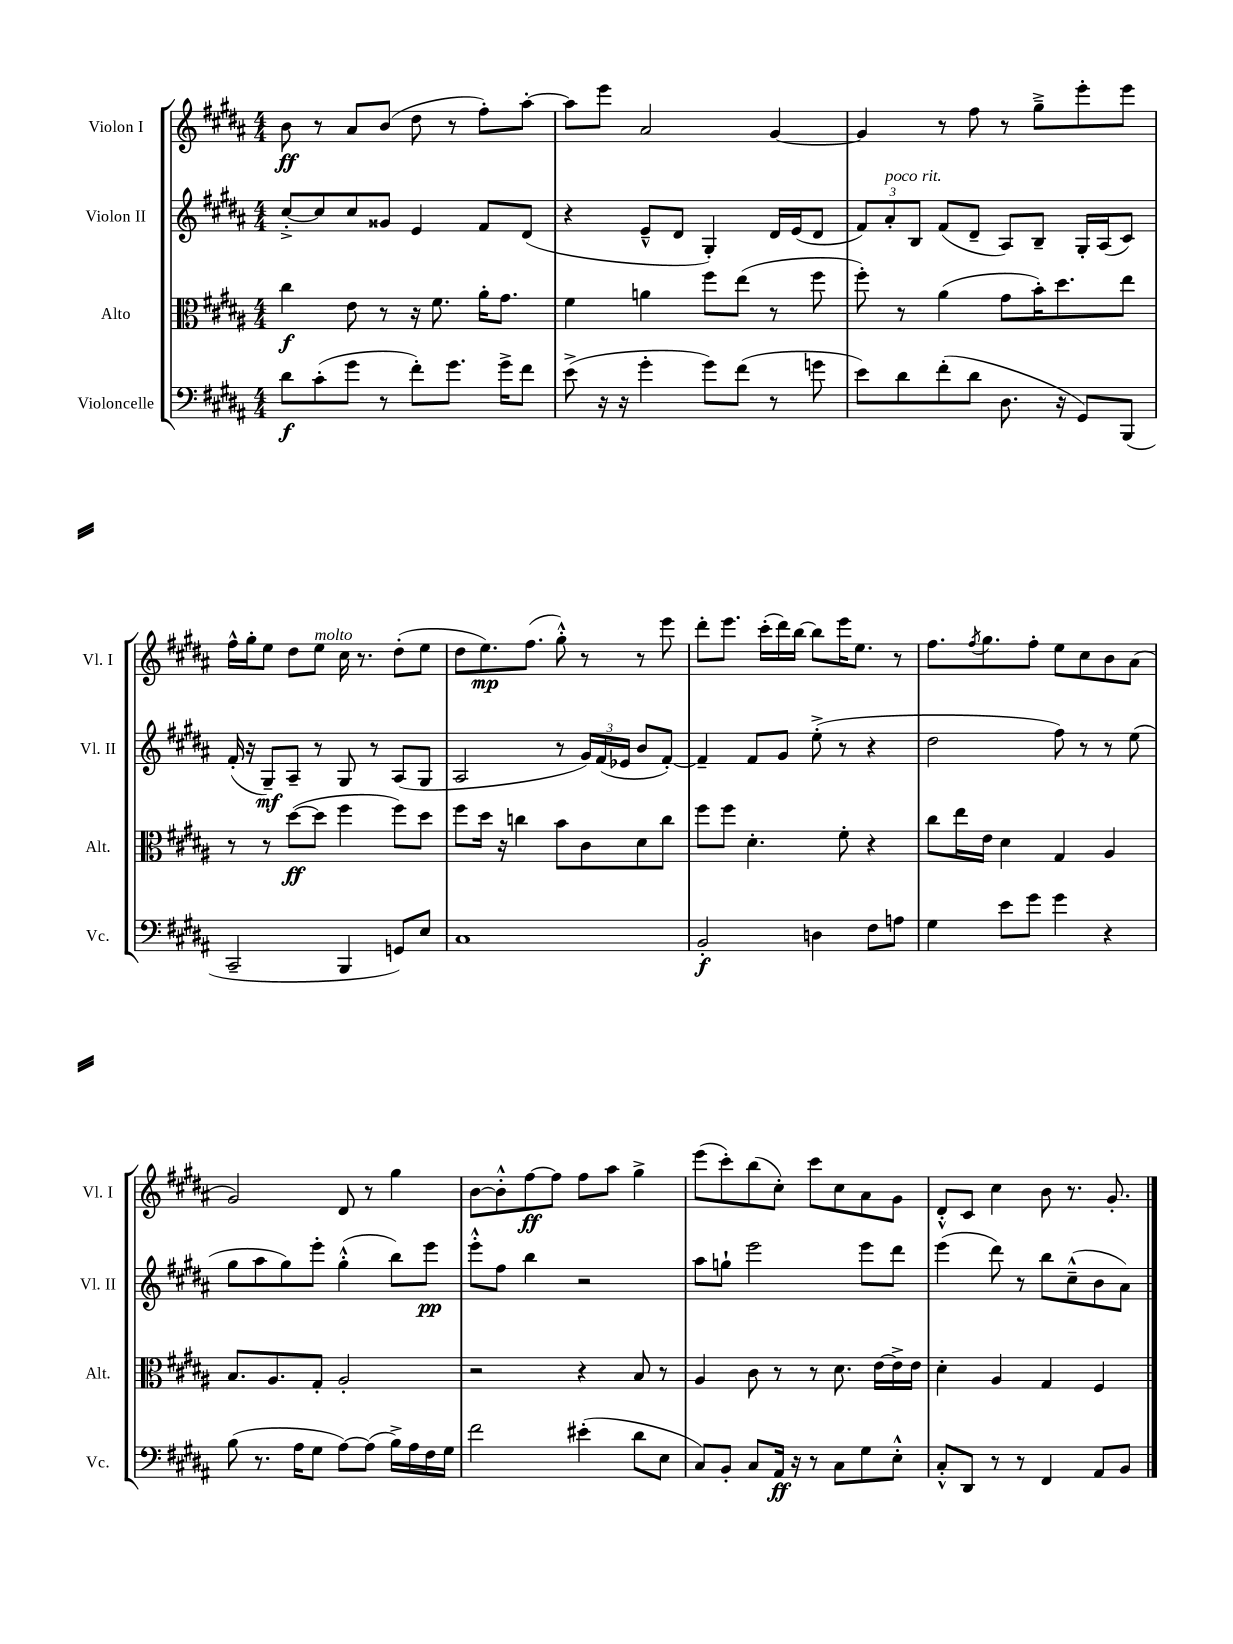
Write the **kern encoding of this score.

**kern	**kern	**kern	**kern
*staff4	*staff3	*staff2	*staff1
*clefF4	*clefC3	*clefG2	*clefG2
*k[f#c#g#d#a#]	*k[f#c#g#d#a#]	*k[f#c#g#d#a#]	*k[f#c#g#d#a#]
*M4/4	*M4/4	*M4/4	*M4/4
8d#	4cc#	[8cc#'^	8b
(8c#'	.	8cc#]	8r
8g#	8e	8cc#	8a#
8r	8r	8g##	(8b
8f#')	16r	4e	8dd#
.	8.f#	.	.
8.g#	.	.	8r
.	16a#'	8f#	8ff#')
16g#^	8.g#	.	.
8f#	.	(8d#	[8aa#'
=	=	=	=
(8e^	4f#	4r	8aa#]
16r	.	.	8eee
16r	.	.	.
4g#'	4a	8e~^^	2a#
.	.	8d#	.
8g#)	8ff#	4G#')	.
(8f#	(8ee	.	.
8r	8r	16d#	[4g#
.	.	(16e	.
8g	8ff#	8d#	.
=	=	=	=
8e)	8ff#')	12f#)	4g#]
.	.	12a#'	.
8d#	8r	.	.
.	.	12B	.
(8f#'	(4a#	(8f#	8r
8d#	.	8d#~	8ff#
8.D#	8g#	8A#)	8r
.	16b')	8B~	8gg#~^
16r	8.dd#	.	.
8GG#)	.	16G#'	8eee'
.	.	(16A#	.
(8BBB	8ee	8c#)	8eee
=	=	=	=
2CC#~	8r	(16f#'	16ff#^^
.	.	16r	16gg#'
.	8r	8G#~)	8ee
.	([8dd#	8A#~	8dd#
.	8dd#]	8r	8ee
4BBB	4ff#	8G#	16cc#
.	.	.	8.r
.	.	8r	.
8GG)	8ff#)	(8A#	(8dd#'
8E	8dd#	8G#	8ee
=	=	=	=
1C#	8ff#	2A#	8dd#
.	16dd#	.	8.ee)
.	16r	.	.
.	4cc	.	.
.	.	.	(8.ff#
.	8b	8r	8gg#'^^)
.	8c#	24g#)	8r
.	.	(24f#	.
.	.	24e-	.
.	8d#	8b	8r
.	8cc	[8f#')	8eee
=	=	=	=
2BB'	8ff#	4f#~]	8ddd#'
.	8ff#	.	8.eee
.	4.d#'	8f#	.
.	.	.	(16ccc#'
.	.	8g#	16ddd#)
.	.	.	[16bb
4D	.	(8ee'^	8bb]
.	8f#'	8r	16eee
.	.	.	8.ee
8F#	4r	4r	.
8A	.	.	8r
=	=	=	=
4G#	8cc#	2dd#	8.ff#
.	16ee	.	.
.	.	.	8qff#
.	16e	.	8.gg#
8e	4d#	.	.
8g#	.	.	8ff#'
4g#	4G#	8ff#)	8ee
.	.	8r	8cc#
4r	4A#	8r	8b
.	.	(8ee	(8a#
=	=	=	=
(8B	8.B	8gg#	2g#)
8.r	.	8aa#	.
.	8.A#	.	.
.	.	8gg#)	.
16A#	.	.	.
8G#	8G#'	8eee'	.
[8A#)	2A#'	(4gg#'^^	8d#
(8A#]	.	.	8r
16B^)	.	8bb)	4gg#
16A#	.	.	.
16F#	.	8eee	.
16G#	.	.	.
=	=	=	=
2f#	2r	8eee'^^	[8b
.	.	8ff#	8b'^^]
.	.	4bb	[8ff#
.	.	.	8ff#]
(4e#'	4r	2r	8ff#
.	.	.	8aa#
8d#	8B	.	4gg#^
8E	8r	.	.
=	=	=	=
8C#)	4A#	8aa#	(8eee
8BB'	.	8gg`	8ccc#')
8C#	8c#	2eee	(8bb
16AA#	8r	.	8cc#')
16r	.	.	.
8r	8r	.	8ccc#
8C#	8.d#	.	8cc#
8G#	.	8eee	8a#
.	[16e	.	.
8E'^^	16e^]	8ddd#	8g#
.	16e	.	.
=	=	=	=
8C#'^^	4d#'	(4eee	8d#'^^
8DD#	.	.	8c#
8r	4A#	8ddd#)	4cc#
8r	.	8r	.
4FF#	4G#	8bb	8b
.	.	(8cc#~^^	8.r
8AA#	4F#	8b	.
.	.	.	8.g#'
8BB	.	8a#)	.
==	==	==	==
*-	*-	*-	*-
